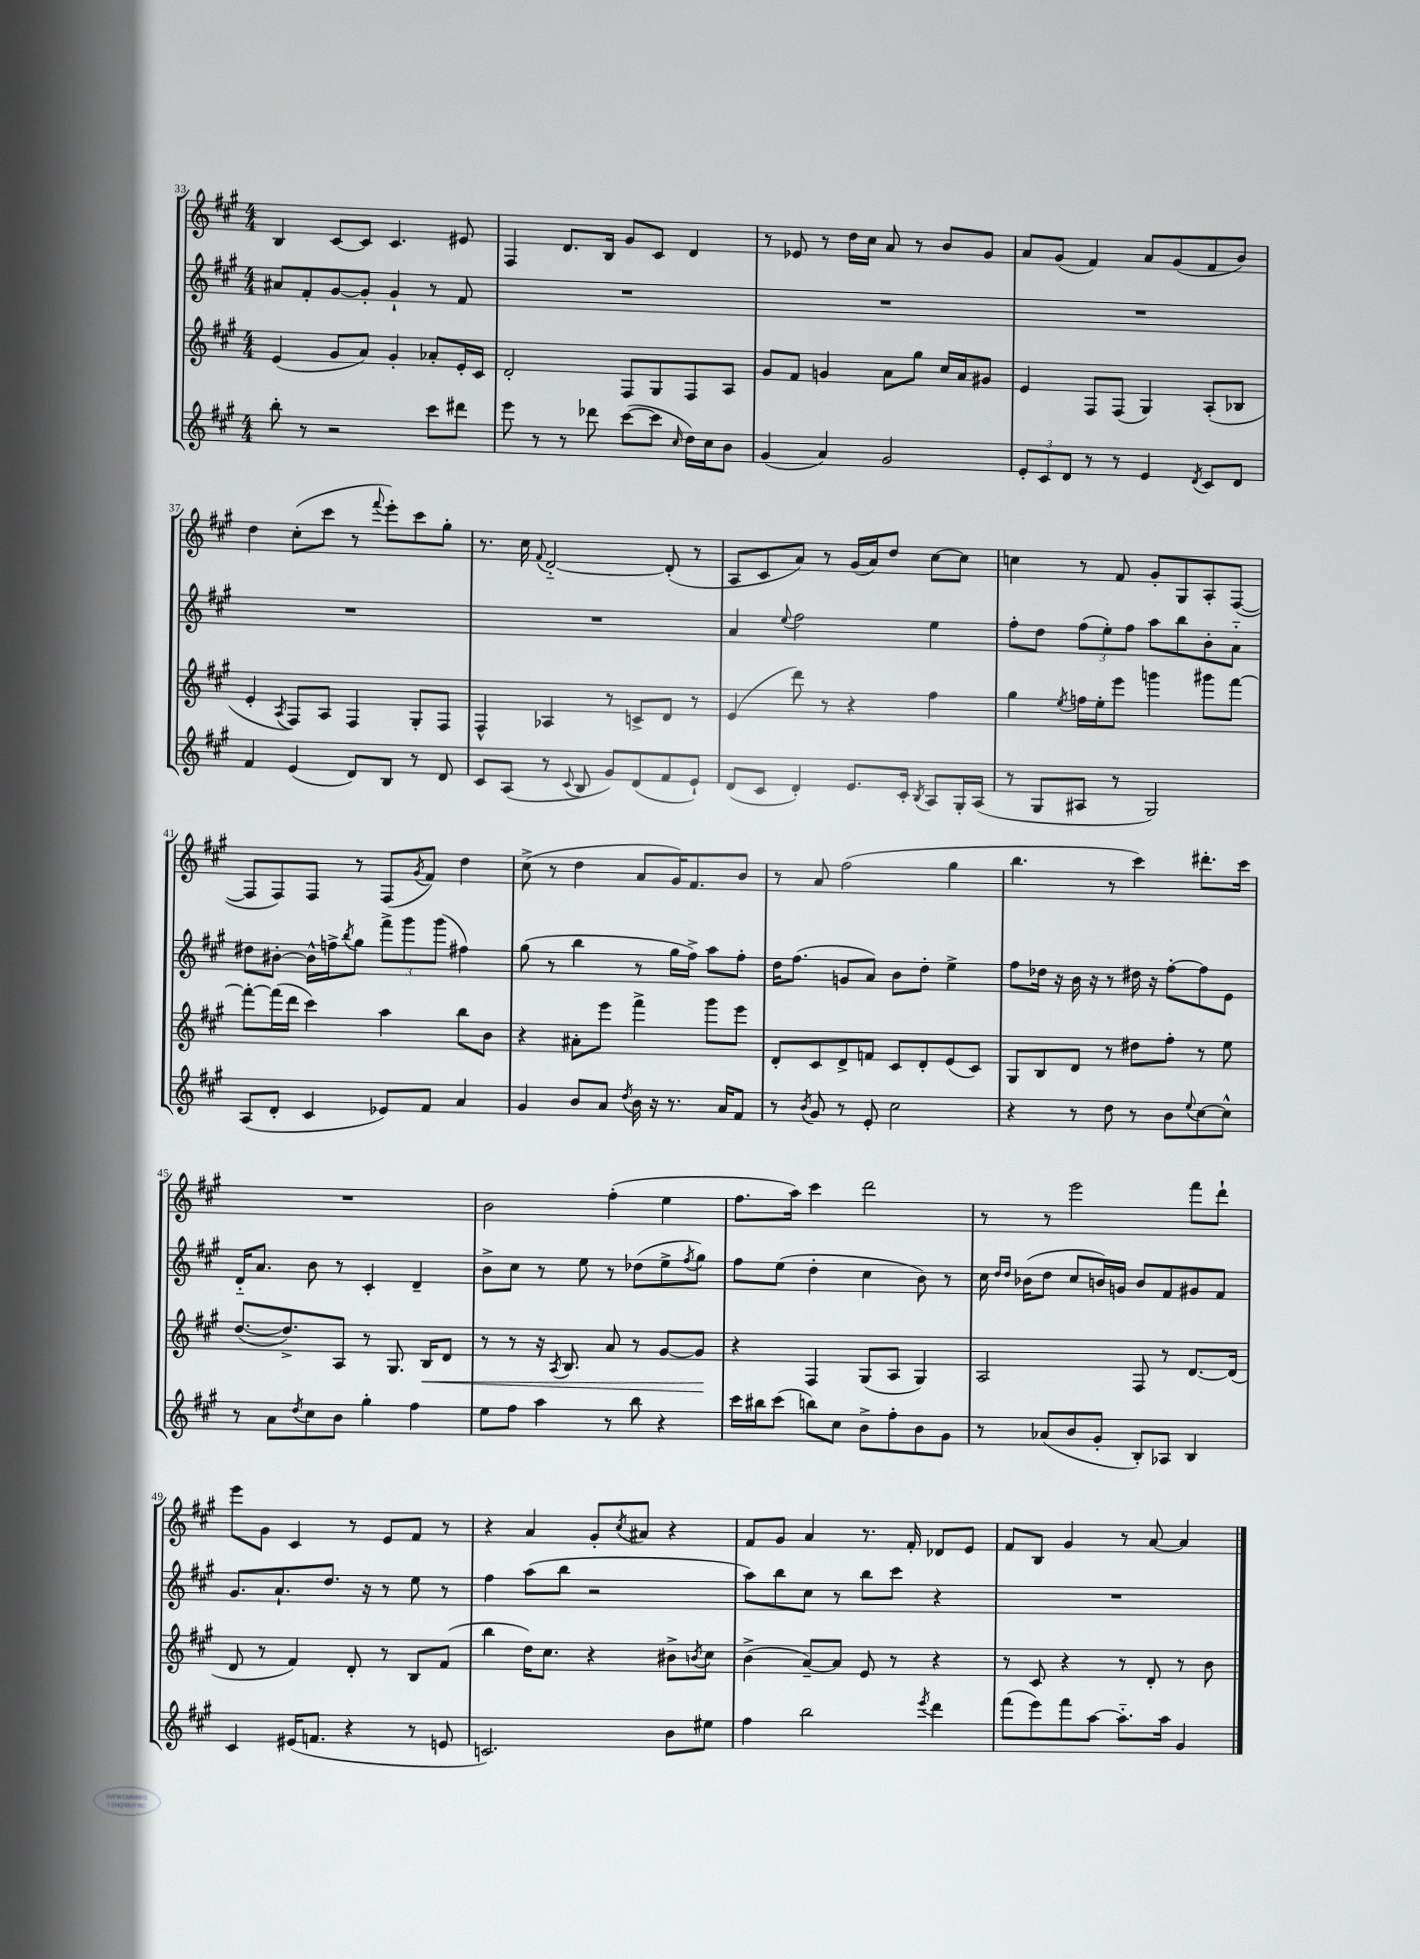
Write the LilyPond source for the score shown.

<<
\new StaffGroup <<
\new Staff = "s0" {
    \clef treble \key a \major \numericTimeSignature \time 4/4
    b4 cis'8~ cis'8 cis'4. eis'8 |
    fis4 d'8. b16 gis'8 cis'8 d'4 |
    r8 ees'8 r8 d''16 cis''16 a'8 r8 b'8 gis'8 |
    a'8 gis'8( fis'4) a'8 gis'8( fis'8 b'8) |
    d''4 cis''8-.( cis'''8 r8 \appoggiatura { fis'''8 } e'''8-.) cis'''8 gis''8-. |
    r8. cis''16 \appoggiatura { fis'8 } d'2~-_ d'8-.( r8 |
    a8 cis'8 a'8) r8 gis'16( a'16) d''8 cis''8~ cis''8 |
    c''4 r8 fis'8 gis'8-. gis8 a8-. fis8~( |
    fis8 fis8) fis8 r8 fis8( \acciaccatura { gis'8 } fis'8) d''4 |
    cis''8->( r8 d''4 a'8 gis'16) fis'8. b'8 |
    r8 a'8 fis''2( gis''4 |
    b''4. r8 cis'''4) dis'''8.-. cis'''16 |
    R1 |
    b'2 fis''4-.( e''4 |
    fis''8. a''16) cis'''4 d'''2 |
    r8 r8 e'''2 fis'''8 d'''8-! |
    e'''8 gis'8 cis'4 r8 e'8 fis'8 r8 |
    r4 a'4 gis'8-. \acciaccatura { cis''8 } ais'8 r4 |
    fis'8 gis'8 a'4 r8. fis'16-. des'8 e'8 |
    fis'8 b8 gis'4 r8 a'8~ a'4 \bar "|." |
}
\new Staff = "s1" {
    \clef treble \key a \major \numericTimeSignature \time 4/4
    ais'8 fis'8-. gis'8~ gis'8-. gis'4-! r8 fis'8 |
    R1 |
    R1 |
    R1 |
    R1 |
    R1 |
    a'4 \appoggiatura { e''8 } fis''2 e''4 |
    fis''8-. d''8 \tuplet 3/2 { fis''8( e''8-.) fis''8 } a''8 b''8 b'8-. a'8-_ |
    dis''8 bis'8~-. bis'16-^ f''16-> \acciaccatura { b''8 } gis''8 \tuplet 3/2 { fis'''8-> gis'''8 gis'''8( } fis''4) |
    gis''8( r8 b''4 r8 gis''16 fis''16->) a''8 fis''8-. |
    d''16 fis''8.( g'8 a'8) b'8 d''8-. e''4-> |
    fis''8 des''16 r16 b'16 r16 r8 dis''16 r16 fis''8~-. fis''8 e'8 |
    d'16-_ a'8. b'8 r8 cis'4-. d'4-- |
    b'8-> cis''8 r8 e''8 r8 des''8( e''8-> \acciaccatura { fis''8 } gis''8) |
    fis''8 e''8( d''4-. cis''4 b'8) r8 |
    cis''16 \grace { d''16 d''16 } bes'16( d''8 cis''8 b'16) g'16 b'8 fis'8 gis'8 fis'8 |
    gis'8. a'8.-! d''8. r16 r8 e''8 r8 |
    fis''4 a''8( b''8 r2 |
    a''8) b''8 cis''8 r8 b''8 cis'''8 r4 |
    R1 \bar "|." |
}
\new Staff = "s2" {
    \clef treble \key a \major \numericTimeSignature \time 4/4
    e'4( gis'8 a'8) gis'4-. aes'8-. e'16-. cis'16 |
    d'2-. fis8 gis8 fis8 a8 |
    gis'8 fis'8 g'4 a'8 gis''8 cis''16 a'16 gis'8 |
    e'4 fis8 fis8( gis4) a8-.( bes8 |
    e'4-. \acciaccatura { a8 } fis8) a8 fis4 gis8-. fis8 |
    fis4-^ aes4 r8 c'8-> d'8 r8 |
    e'4( d'''8) r8 r4 fis''4 |
    gis''4 \acciaccatura { e''8 } f''16 e''16-. e'''8 g'''4 gis'''8 fis'''8~ |
    fis'''8~-. fis'''16( d'''16 cis'''4) a''4 b''8 b'8 |
    r4 ais'8-. e'''8 fis'''4-> gis'''8 e'''8 |
    d'8-. cis'8 d'8-> f'8 cis'8 d'8-. e'8( cis'8) |
    gis8 b8 d'8 r8 dis''8 fis''8-. r8 e''8 |
    d''8.~( d''8.->) a8 r8 gis8. b16\< d'8 |
    r8 r8 r16 \acciaccatura { a8 } b8. a'8 r8 gis'8~ gis'8\! |
    r4 fis4 gis8( a8 gis4) |
    a2 fis8 r8 d'8.~ d'16( |
    d'8 r8 fis'4) d'8-. r8 b8 fis'8( |
    b''4 d''16) cis''8. r4 bis'8-> \acciaccatura { b'8 } cis''8 |
    b'4->( a'8~--) a'8 e'8 r8 r4 |
    r8 cis'8 r4 r8 d'8-. r8 b'8 \bar "|." |
}
\new Staff = "s3" {
    \clef treble \key a \major \numericTimeSignature \time 4/4
    b''8-. r8 r2 cis'''8 dis'''8 |
    e'''8 r8 r8 des'''8 cis'''8~( cis'''8 \grace { cis''16 } d''16) cis''16 b'8 |
    gis'4( a'4) gis'2 |
    \tuplet 3/2 { e'8-. cis'8 d'8 } r8 r8 e'4 \acciaccatura { d'8 } cis'8 d'8 |
    fis'4 e'4( d'8) b8 r8 d'8 |
    cis'8 a8( r8 \appoggiatura { cis'8 } b8 gis'8) d'8( fis'8 e'8-!) |
    d'8( cis'8 d'4-.) e'8. cis'16-. \acciaccatura { b8 } a8 gis16-. a16( |
    r8 gis8 ais8 r8 gis2) |
    a8( d'8-. cis'4 ees'8) fis'8 a'4 |
    gis'4 b'8 a'8 \acciaccatura { d''8 } b'16 r16 r8. a'16 fis'8 |
    r8 \acciaccatura { b'8 } gis'8 r8 e'8-. cis''2 |
    r4 r8 d''8 r8 b'8 \appoggiatura { e''8 } cis''8~ cis''8-^ |
    r8 a'8 \acciaccatura { d''8 } cis''8 b'8 gis''4-. fis''4 |
    e''8 fis''8 a''4 r8 b''8 r4 |
    cis'''16 bis''16 cis'''8( b''8) cis''8 b'8-> fis''8-. b'8 gis'8 |
    r8 aes'8( b'8 gis'8-. b8-.) aes8 b4 |
    cis'4 eis'16( f'8. r4 r8 e'8 |
    c'2.) b'8 eis''8 |
    fis''4 b''2 \acciaccatura { e'''8 } d'''4 |
    fis'''8( e'''8) fis'''8 a''8~ a''8.-_ a''16 gis'4 \bar "|." |
}
>>
>>
\layout { \context { \Score currentBarNumber = #33 } }
